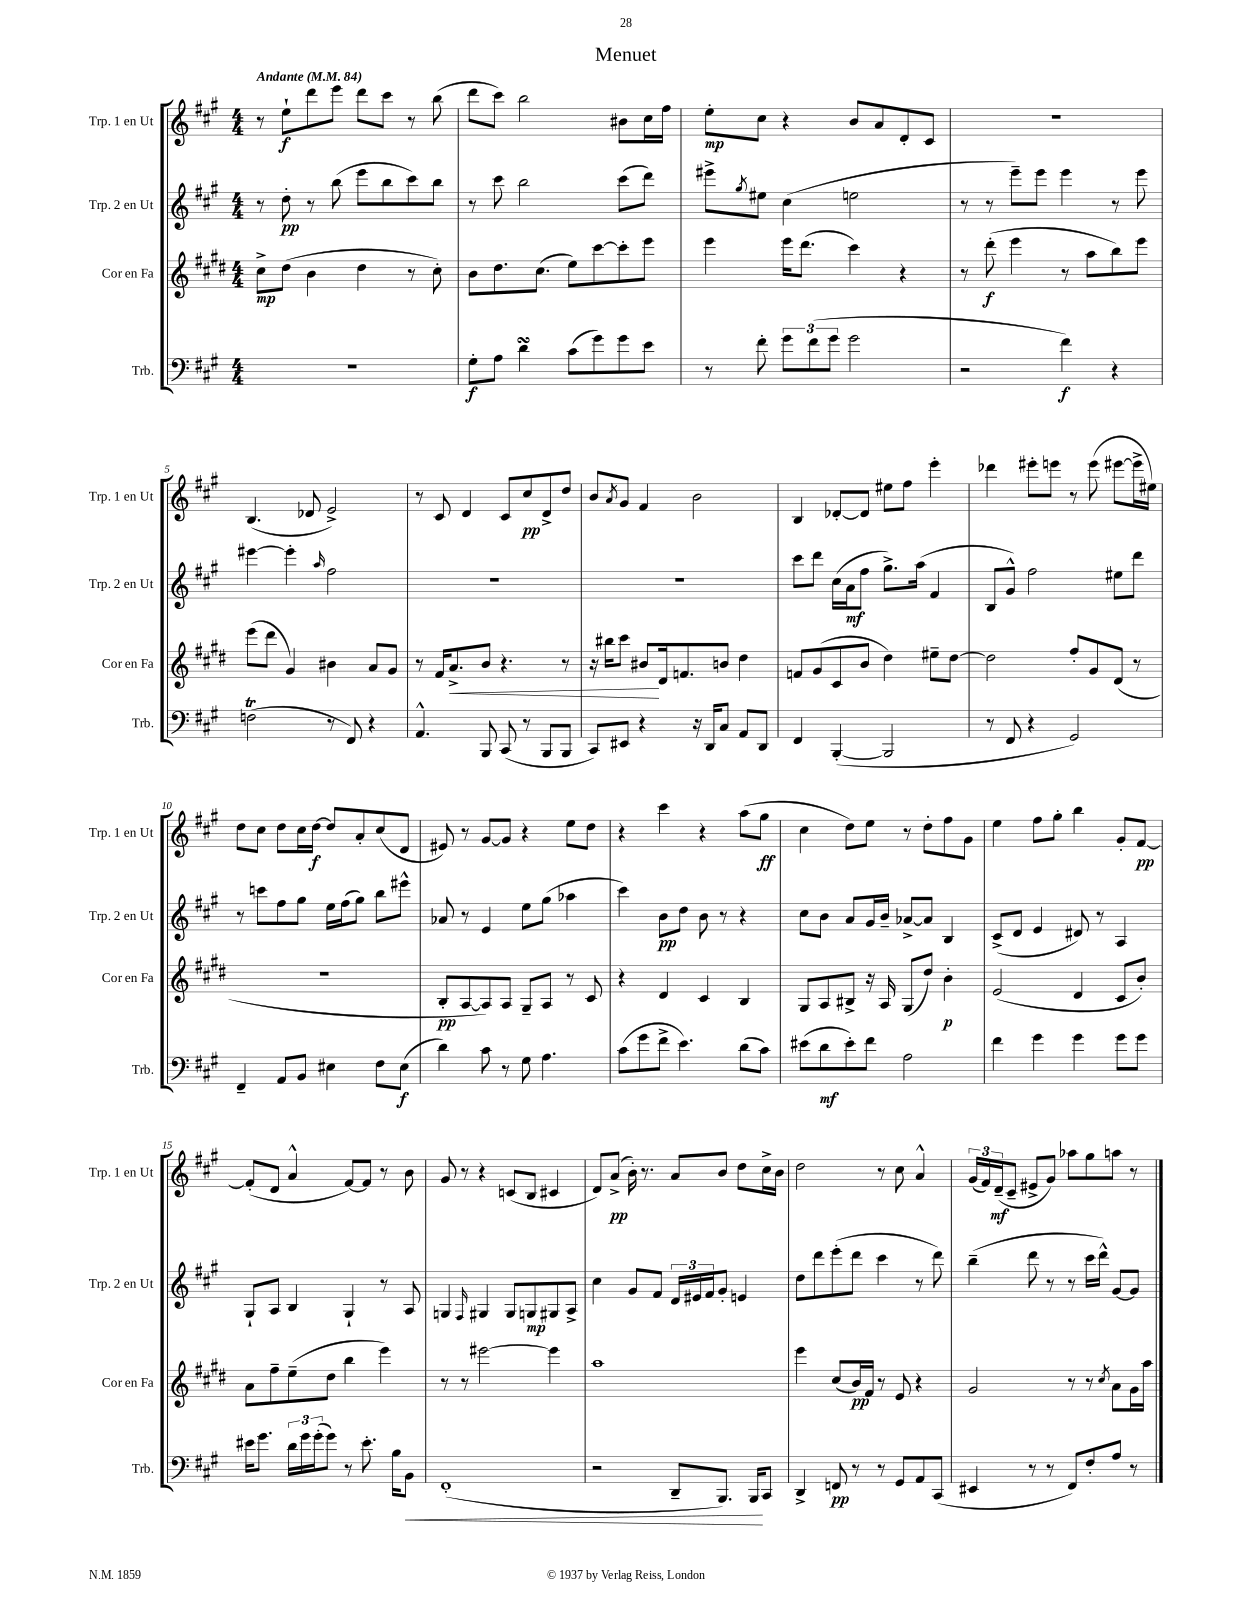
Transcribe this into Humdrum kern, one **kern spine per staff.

**kern	**kern	**kern	**kern
*staff4	*staff3	*staff2	*staff1
*clefF4	*clefG2	*clefG2	*clefG2
*k[f#c#g#]	*k[f#c#g#d#]	*k[f#c#g#]	*k[f#c#g#]
*M4/4	*M4/4	*M4/4	*M4/4
*MM84	*MM84	*MM84	*MM84
1r	8cc#^\L	8r	8r
.	(8dd#\J	8dd'\	8ee`\L
.	4b\	8r	8ddd\
.	.	(8bb\	8eee\J
.	4dd#\	8eee\L	8ddd\L
.	.	8bb\	8ccc#\J
.	8r	8ccc#\)	8r
.	8cc#'\)	8bb\J	(8bb\
=	=	=	=
8G#'\L	8b\L	8r	8ddd\L
8A\J	8.dd#\	8ccc#\	8ccc#\J)
4d\	.	2bb\	2bb\
.	(8.cc#\J	.	.
(8c#\L	8ee\L)	.	.
8g#\)	[8ccc#\	.	.
8g#\	8ccc#'\]	(8ccc#\L	8b#\L
8e\J	8eee\J	8ddd\J)	16cc#\L
.	.	.	16ff#\JJ
=	=	=	=
8r	4eee\	8eee#^\L	8ee'\L
.	.	8qgg#/	.
8f#'\	.	8ee#\J	8cc#\J
12g#\L	16eee\LK	(4cc#\	4r
.	(8.ddd#\J	.	.
(12f#\	.	.	.
12g#\J	.	.	.
2g#\	4ccc#\)	2ee\	8b/L
.	.	.	8a/
.	4r	.	8d'/
.	.	.	8c#/J
=	=	=	=
2r	8r	8r	1r
.	(8ddd#'\	8r	.
.	4eee\	8eee~\L)	.
.	.	8eee\J	.
4f#\)	8r	4eee\	.
.	8aa\L	.	.
4r	8bb\)	8r	.
.	8eee\J	8eee\	.
=	=	=	=
(2F\	(8eee\L	[4eee#\	(4.B/
.	8ddd#\J	.	.
.	4g#/)	4eee#'\]	.
.	.	.	8d-/
.	.	16qqaa/	.
8r	4b#\	2ff#\	2e^/)
8FF#/)	.	.	.
4r	8a/L	.	.
.	8g#/J	.	.
=	=	=	=
4.AA^^/	8r	1r	8r
.	16f#/LK	.	8c#/
.	8.a^/	.	.
.	.	.	4d/
8BBB/	8b/J	.	.
(8CC#/	4.r	.	8c#/L
8r	.	.	8cc#/
8BBB/L	.	.	8d^/
8BBB/J	8r	.	8dd/J
=	=	=	=
8CC#/L)	16r	1r	8b/L
.	16bb#\LK	.	.
.	.	.	8qa/
8EE#/J	8ccc#\J	.	8g#/J
4r	8b#/L	.	4f#/
.	16d#/k	.	.
.	8.f/	.	.
16r	.	.	2b\
16DD/LK	.	.	.
8C#/J	8b/J	.	.
8AA/L	4dd#\	.	.
8DD/J	.	.	.
=	=	=	=
4FF#/	8f/L	8ccc#\L	4B/
.	(8g#/	8ddd\J	.
([4BBB'/	8c#/	(16cc#\LL	[8d-'/L
.	.	16a\J	.
.	8b/J	8ff#\J	8d-/]J
2BBB/]	4dd#\)	8.gg#^\L)	8ee#\L
.	.	.	8ff#\J
.	.	(16aa\Jk	.
.	8ee#~\L	4f#/	4eee'\
.	[8dd#\J	.	.
=	=	=	=
8r	2dd#\]	8B/L	4ddd-\
8FF#/	.	8g#^^/J)	.
4r	.	2ff#\	8eee#'\L
.	.	.	8eee\J
2GG#/)	8ff#'/L	.	8r
.	8g#/	.	(8eee\
.	(8d#/J	8ee#\L	[8eee#\L
.	8r	8ddd\J	16eee#^\]L
.	.	.	16ee#\JJ)
=	=	=	=
4FF#~/	1r	8r	8dd\L
.	.	8ccc\L	8cc#\J
8AA/L	.	8ff#\	8dd\L
8BB/J	.	8gg#\J	16cc#\L
.	.	.	[16dd\JJ
4E#\	.	16ee\LL	8dd/]L
.	.	(16ff#\J	.
.	.	8gg#\J)	8a'/
8F#\L	.	8bb\L	(8cc#/
(8E#\J	.	8eee#^^\J	8d/J
=	=	=	=
4d\)	8B'/L	8a-/	8e#/)
.	[8A/	8r	8r
8c#\	8A/])	4e/	[8g#/L
8r	8A/J	.	8g#/]J
8G#\	8G#~/L	8ee\L	4r
4.A\	8A/J	(8gg#\J	.
.	8r	4aa-\	8ee\L
.	8c#/	.	8dd\J
=	=	=	=
(8c#\L	4r	4ccc#\)	4r
8g#\	.	.	.
8f#^\J	4d#/	8b\L	4ccc#\
4.e\)	.	8dd\J	.
.	4c#/	8b\	4r
.	.	8r	.
(8d\L	4B/	4r	(8aa\L
8c#\J)	.	.	8gg#\J
=	=	=	=
(8e#\L	8G#/L	8cc#\L	4cc#\
8d\	8A/	8b\J	.
8e#'\)	8B#^/J	8a/L	8dd\L)
8f#\J	16r	16g#/L	8ee\J
.	16A/	16b~/JJ	.
2A\	(8G#/L	[8a-^/L	8r
.	8dd#/J)	8a-/]J	8dd'\L
.	4b'\	4B/	8ff#\
.	.	.	8g#\J
=	=	=	=
4f#\	(2e/	(8c#^/L	4ee\
.	.	8d/J	.
4g#\	.	4e/	8ff#\L
.	.	.	8gg#'\J
4g#\	4d#/	8d#/)	4bb\
.	.	8r	.
8g#\L	8c#/L	4A/	8g#'/L
8g#\J	8b'/J)	.	[8f#/J
=	=	=	=
16e#\LK	8a\L	8G#`/L	(8f#'/]L
8.g#\J	.	.	.
.	8ff#~\	8A/J	8d/J
24d\LL	(8ee~\	4B/	4a^^/
24g#\	.	.	.
(24g#'\J	.	.	.
8g#\J)	8dd#\J	.	.
8r	4bb\	4G#`/	[8f#/L)
8.e#'\	.	.	8f#/]J
.	4eee\)	8r	8r
16B\LK	.	.	.
8BB\J	.	8A/	8b\
=	=	=	=
(1FF#'	8r	4G/	8g#/
.	8r	.	8r
.	.	16qqF#/	.
.	[2eee#\	4G#/	4r
.	.	8G#/L	(8c/L
.	.	8G/	8B/J
.	4eee#\]	8G#/	4c#/
.	.	8A^/J	.
=	=	=	=
2r	1aa	4cc#\	8d/L)
.	.	.	(8a^/J
.	.	8g#/L	16b'\)
.	.	.	8.r
.	.	8f#/J	.
8DD~/L	.	24d/LL	8a/L
.	.	24e#/	.
.	.	24f#/J	.
8.BBB/J)	.	8g#'/J	8b/J
.	.	4e/	8dd\L
16BBB/LK	.	.	.
8CC#/J	.	.	16cc#^\L
.	.	.	16b\JJ
=	=	=	=
4DD^/	4eee\	8dd\L	2dd\
.	.	8ddd\	.
8FF/	(8cc#/L	(8eee'\	.
8r	16b/L)	8ddd\J	.
.	16f#/JJ	.	.
8r	8r	4ccc#\	8r
8GG#/L	8e/	.	8cc#\
8AA/	4r	8r	4a^^/
(8CC#/J	.	8ddd\)	.
=	=	=	=
4EE#/	2g#/	(4bb~\	(24g#/LL
.	.	.	24f#/)
.	.	.	(24d~/J
.	.	.	8c#~/J
8r	.	8ddd\	8e#^/L
8r	.	8r	8g#/J)
8FF#/L)	8r	8r	8aa-\L
8F#'/	8r	16ccc#\LL	8gg#\
.	.	16ddd^^\JJ)	.
.	8qcc#/	.	.
8A/J	8a\L	[8g#/L	8aa\J
8r	16g#\L	8g#/]J	8r
.	16aa\JJ	.	.
==	==	==	==
*-	*-	*-	*-
